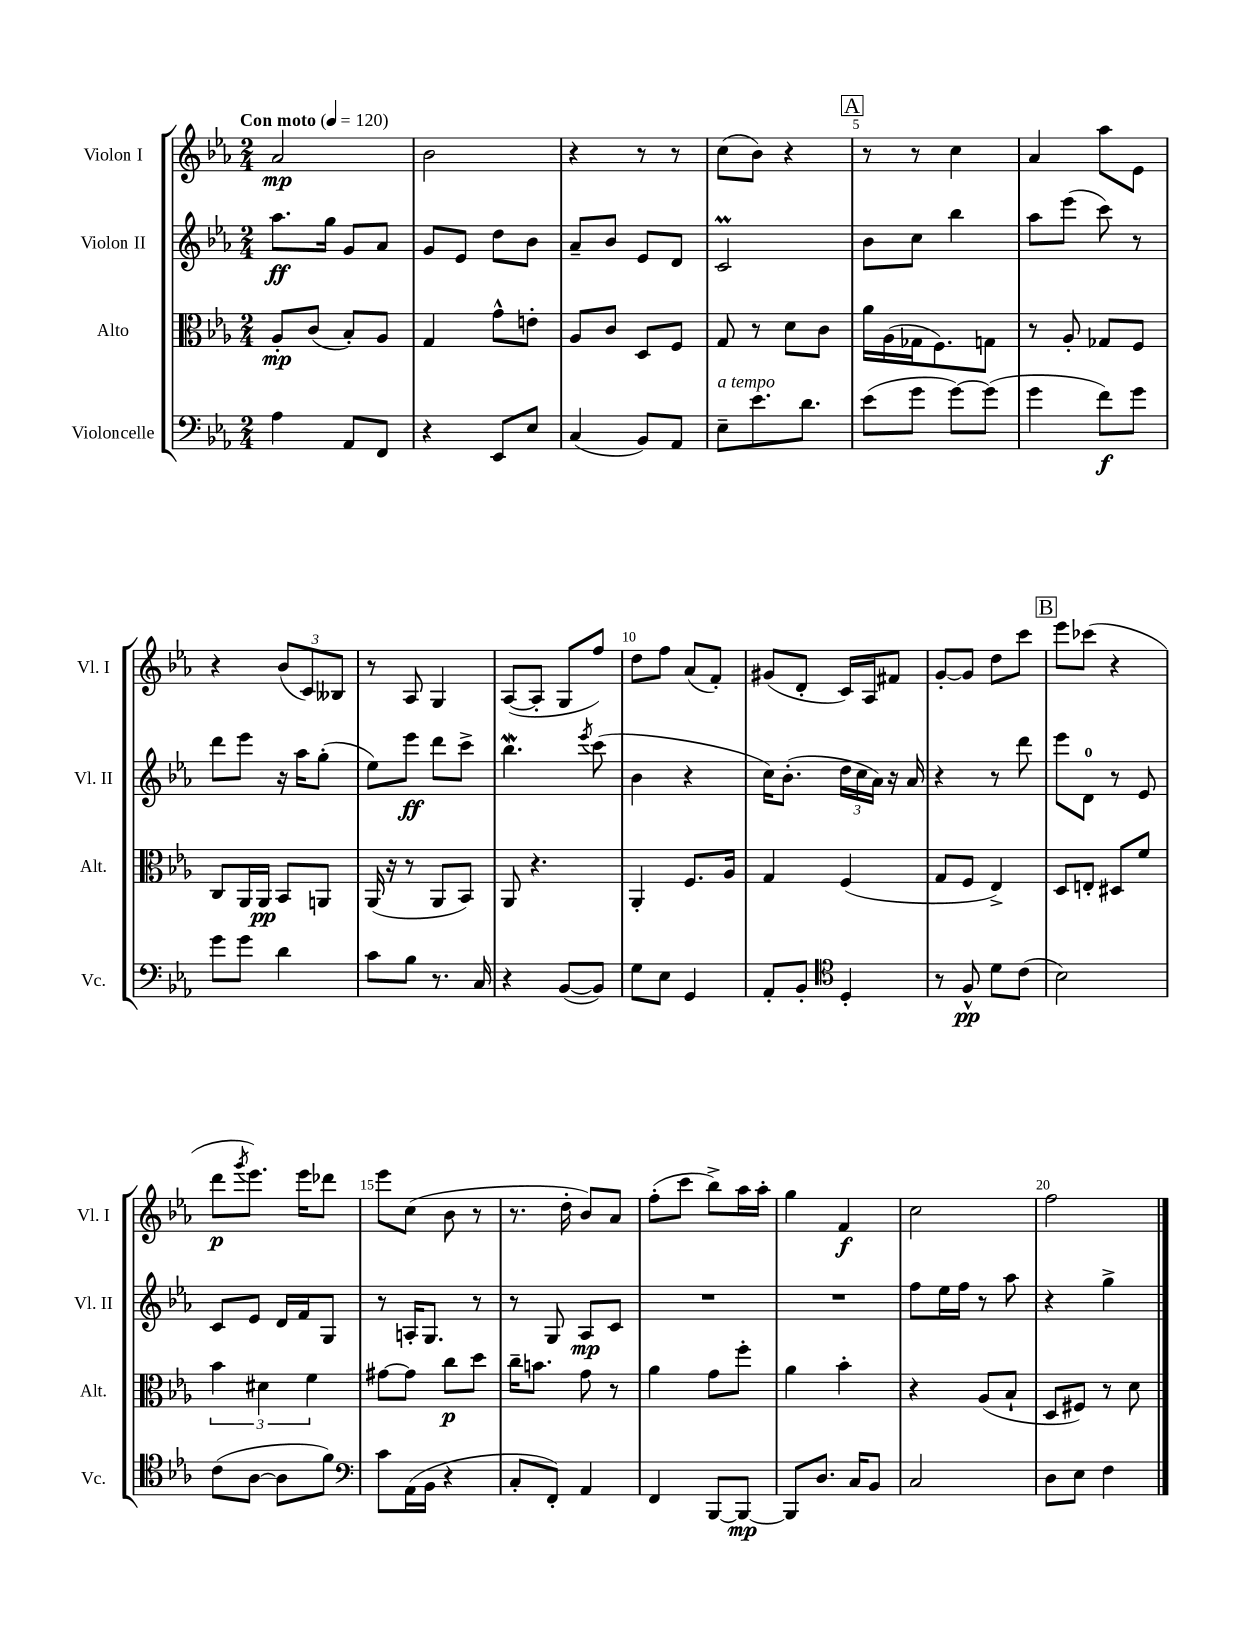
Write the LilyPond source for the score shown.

<<
\new StaffGroup <<
\new Staff = "s0" \with { instrumentName = "Violon I" shortInstrumentName = "Vl. I" } {
    \clef treble \key ees \major \numericTimeSignature \time 2/4 \tempo "Con moto" 4 = 120
    aes'2\mp |
    bes'2 |
    r4 r8 r8 |
    c''8( bes'8) r4 |
    \mark \markup { \box "A" } r8 r8 c''4 |
    aes'4 aes''8 ees'8 |
    r4 \tuplet 3/2 { bes'8( c'8) beses8 } |
    r8 aes8 g4 |
    aes8~( aes8-. g8 f''8) |
    d''8 f''8 aes'8( f'8-.) |
    gis'8( d'8-. c'16) aes16 fis'8 |
    g'8~-. g'8 d''8 c'''8 |
    \mark \markup { \box "B" } ees'''8 ces'''8( r4 |
    d'''8\p \acciaccatura { g'''8 } ees'''8.) ees'''16 des'''8 |
    ees'''8 c''8( bes'8 r8 |
    r8. d''16-. bes'8) aes'8 |
    f''8-.( c'''8 bes''8->) aes''16 aes''16-. |
    g''4 f'4\f |
    c''2 |
    f''2 \bar "|." |
}
\new Staff = "s1" \with { instrumentName = "Violon II" shortInstrumentName = "Vl. II" } {
    \clef treble \key ees \major \numericTimeSignature \time 2/4
    aes''8.\ff g''16 g'8 aes'8 |
    g'8 ees'8 d''8 bes'8 |
    aes'8-- bes'8 ees'8 d'8 |
    c'2\prall |
    \mark \markup { \box "A" } bes'8 c''8 bes''4 |
    aes''8 ees'''8( c'''8) r8 |
    d'''8 ees'''8 r16 aes''16 g''8-.( |
    ees''8) ees'''8\ff d'''8 c'''8-> |
    bes''4.\mordent \acciaccatura { ees'''8 } c'''8( |
    bes'4 r4 |
    c''16) bes'8.-.( \tuplet 3/2 { d''16 c''16 aes'16) } r16 aes'16 |
    r4 r8 d'''8 |
    \mark \markup { \box "B" } ees'''8 d'8-0 r8 ees'8 |
    c'8 ees'8 d'16 f'16 g8 |
    r8 a16-. g8. r8 |
    r8 g8 aes8\mp c'8 |
    R2 |
    R2 |
    f''8 ees''16 f''16 r8 aes''8 |
    r4 g''4-> \bar "|." |
}
\new Staff = "s2" \with { instrumentName = "Alto" shortInstrumentName = "Alt." } {
    \clef alto \key ees \major \numericTimeSignature \time 2/4
    aes8-.\mp c'8( bes8-.) aes8 |
    g4 g'8-^ e'8-. |
    aes8 c'8 d8 f8 |
    g8 r8 d'8 c'8 |
    \mark \markup { \box "A" } aes'16 aes16( ges16 f8.) g8 |
    r8 aes8-. ges8 f8 |
    c8 aes,16 aes,16\pp bes,8 a,8 |
    aes,16( r16 r8 aes,8 bes,8) |
    aes,8 r4. |
    aes,4-. f8. aes16 |
    g4 f4( |
    g8 f8 ees4->) |
    \mark \markup { \box "B" } d8 e8-. dis8 f'8 |
    \tuplet 3/2 { bes'4 dis'4 f'4 } |
    gis'8~ gis'8 c''8\p d''8 |
    c''16-- b'8. g'8 r8 |
    aes'4 g'8 f''8-. |
    aes'4 bes'4-. |
    r4 aes8( bes8-! |
    d8 fis8) r8 d'8 \bar "|." |
}
\new Staff = "s3" \with { instrumentName = "Violoncelle" shortInstrumentName = "Vc." } {
    \clef bass \key ees \major \numericTimeSignature \time 2/4
    aes4 aes,8 f,8 |
    r4 ees,8 ees8 |
    c4( bes,8) aes,8 |
    ees8--^\markup { \italic "a tempo" } ees'8. d'8. |
    \mark \markup { \box "A" } ees'8( g'8 g'8~) g'8( |
    g'4 f'8\f) g'8 |
    g'8 g'8 d'4 |
    c'8 bes8 r8. c16 |
    r4 bes,8~( bes,8) |
    g8 ees8 g,4 |
    aes,8-. bes,8-. \clef tenor d4-. |
    r8 f8-^\pp d'8 c'8( |
    \mark \markup { \box "B" } bes2) |
    c'8( aes8~ aes8 f'8) |
    \clef bass c'8 aes,16( bes,16 r4 |
    c8-. f,8-.) aes,4 |
    f,4 bes,,8~ bes,,8~\mp |
    bes,,8 d8. c16 bes,8 |
    c2 |
    d8 ees8 f4 \bar "|." |
}
>>
>>
\layout { \context { \Score \override BarNumber.break-visibility = ##(#f #t #t) barNumberVisibility = #(every-nth-bar-number-visible 5) } }
